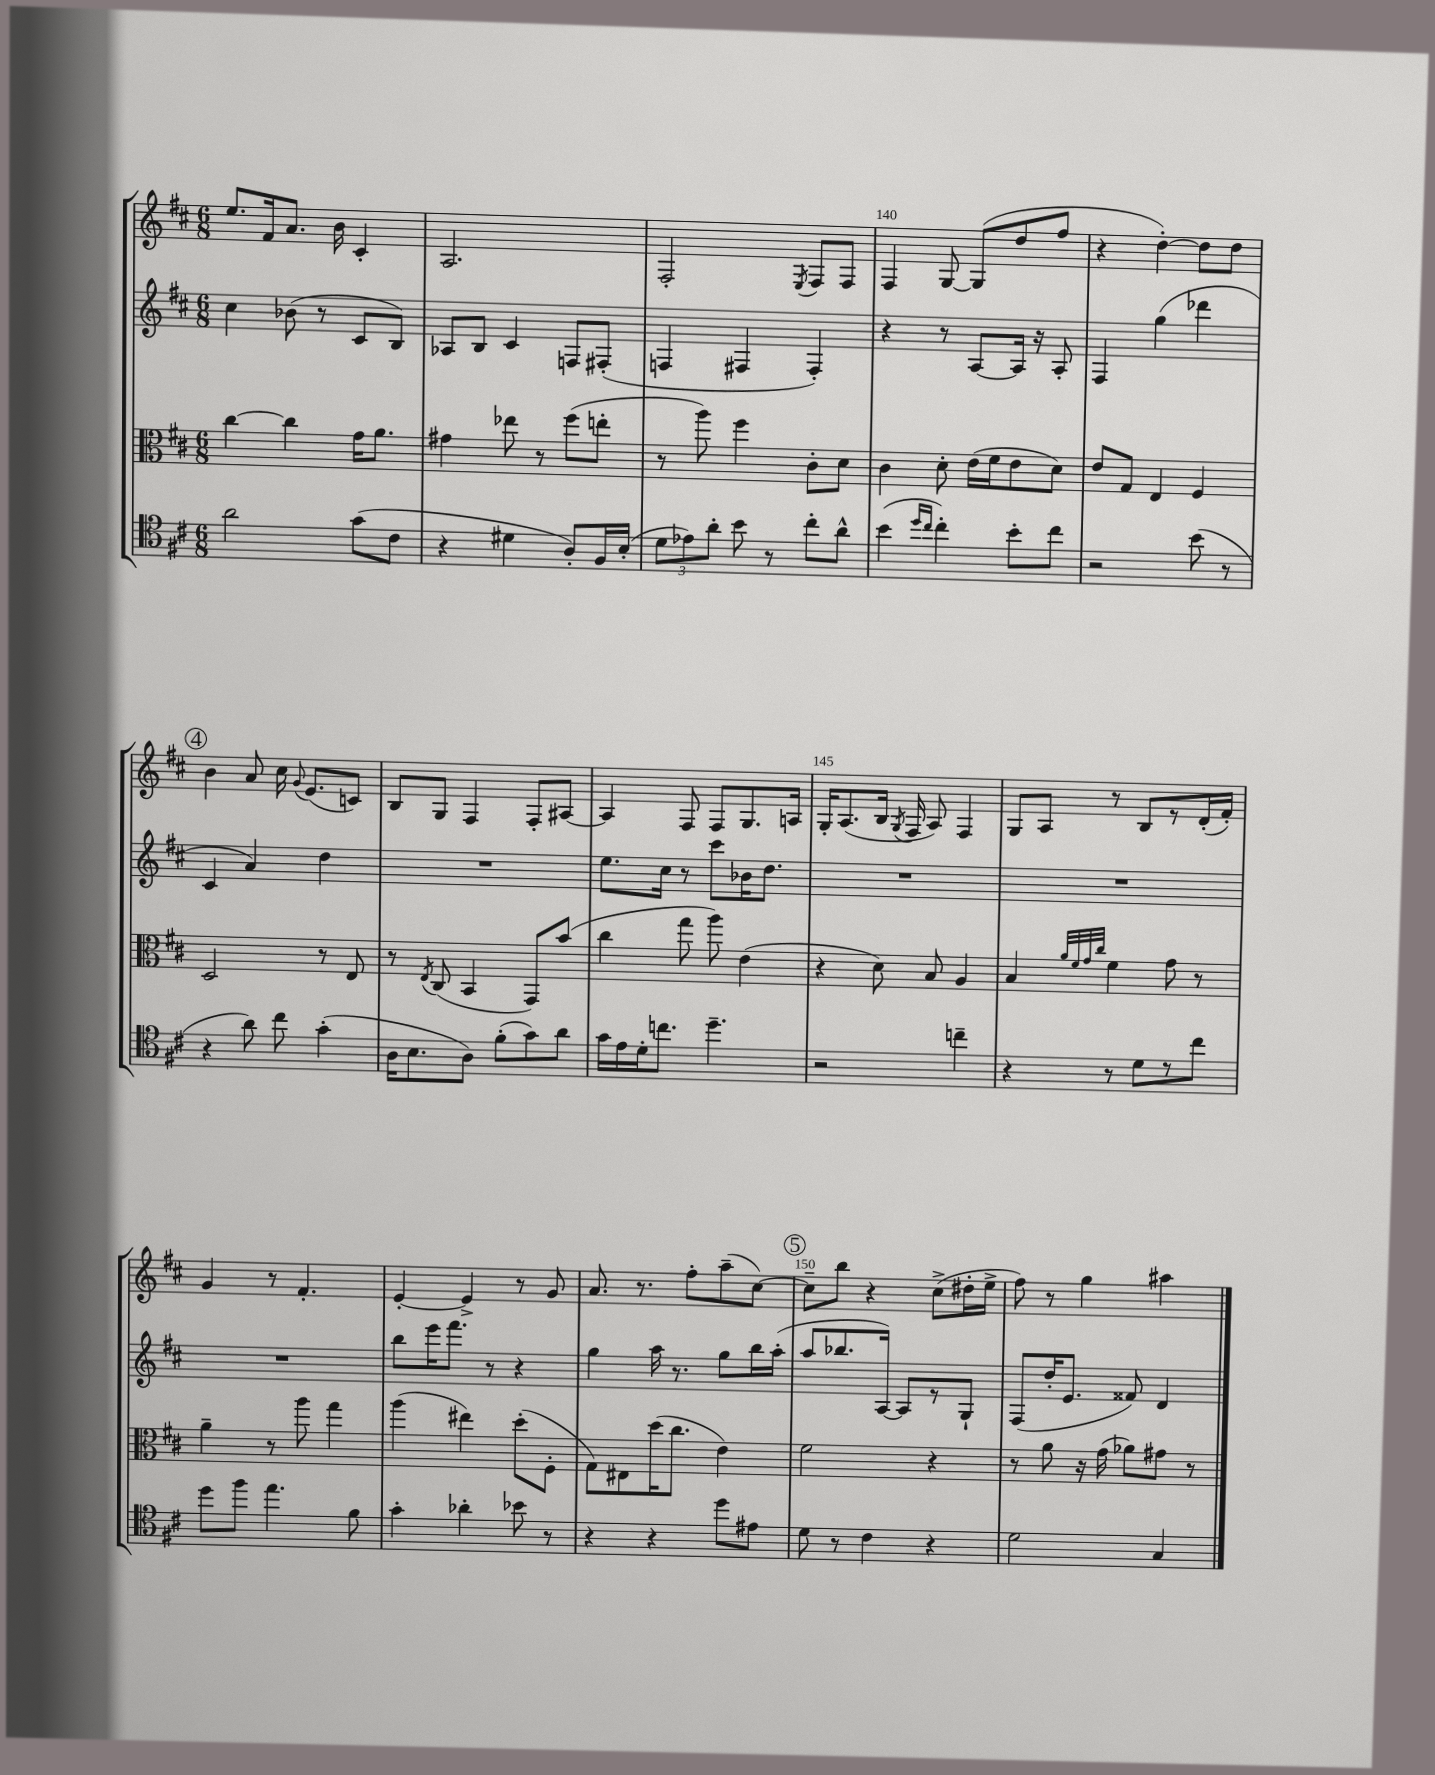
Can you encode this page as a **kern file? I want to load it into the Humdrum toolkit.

**kern	**kern	**kern	**kern
*staff4	*staff3	*staff2	*staff1
*clefC4	*clefC3	*clefG2	*clefG2
*k[f#c#]	*k[f#c#]	*k[f#c#]	*k[f#c#]
*M6/8	*M6/8	*M6/8	*M6/8
2a	[4cc#	4cc#	8.ee
.	.	.	16f#
.	4cc#]	(8b-	8.a
.	.	8r	.
.	.	.	16b
(8g	16g	8c#	4c#'
.	8.a	.	.
8c#	.	8B)	.
=	=	=	=
4r	4g#	8A-	2.A
.	.	8B	.
4d#	8ee-	4c#	.
.	8r	.	.
8A')	(8ff#	8F	.
16F#	8ee'	(8F#'	.
(16B'	.	.	.
=	=	=	=
12d	8r	4F	2F#'
12e-)	.	.	.
.	8aa)	.	.
12a'	.	.	.
8b	4ff#	4F#	.
8r	.	.	.
.	.	.	8qE
8cc#'	8c#'	4F#')	8F#
8a^^	8d	.	8F#
=	=	=	=
(4b	4c#	4r	4F#
16qqdd	.	.	.
16qqcc#	.	.	.
4cc#')	8d'	8r	[8G
.	(16e	[8A	(8G]
.	16f#	.	.
8b'	8e	16A]	8dd
.	.	16r	.
8cc#	8d)	8A'	8ff#
=	=	=	=
2r	8e	4F#	4r
.	8G	.	.
.	4E	(4gg	[4dd')
(8b	4F#	4ddd-	8dd]
8r	.	.	8dd
=	=	=	=
4r	2D	4c#	4b
8a)	.	4a)	8a
8cc#	.	.	16cc#
.	.	.	8qqg
.	.	.	(8.e
(4g'	8r	4dd	.
.	8E	.	8c)
=	=	=	=
16A	8r	2.r	8B
8.B	.	.	.
.	8qE	.	.
.	(8C#	.	8G
8A)	4BB	.	4F#
(8f#'	.	.	.
8g)	8GG)	.	8F#'
8a	(8b	.	[8A#
=	=	=	=
16g	4cc#	8.ee	4A#]
16e	.	.	.
16d'	.	.	.
8.cc	.	16cc#	.
.	8gg	8r	8F#
4.dd~	8aa)	8ccc#	8F#
.	(4e	16b-	8.G
.	.	8.dd	.
.	.	.	16A
=	=	=	=
2r	4r	2.r	16G'
.	.	.	(8.A
.	8d)	.	16B
.	.	.	8qG
.	.	.	16F#
.	8B	.	8A)
4cc~	4A	.	4F#
=	=	=	=
4r	4B	2.r	8G
.	.	.	8A
.	32qqa	.	.
.	32qqf#	.	.
.	32qqg	.	.
.	32qqcc#	.	.
8r	4f#	.	8r
8d	.	.	8B
8r	8g	.	8r
8cc#	8r	.	(16d'
.	.	.	16f#')
=	=	=	=
8dd	4a~	2.r	4g
8ff#	.	.	.
4.ee	8r	.	8r
.	8aa	.	4.f#'
.	4gg	.	.
8f#	.	.	.
=	=	=	=
4g'	(4aa	8bb	[4e'
.	.	16eee	.
.	.	8.fff#	.
4a-'	4ee#)	.	4e^]
.	.	8r	.
8b-	(8dd'	4r	8r
8r	8F#'	.	8g
=	=	=	=
4r	8G)	4gg	8.a
.	8E#	.	.
.	.	.	8.r
4r	(16dd	16aa	.
.	8.cc#	8.r	.
.	.	.	8ff#'
8dd	4e)	8gg	(8aa~
8e#	.	16bb	[8cc#)
.	.	(16aa'	.
=	=	=	=
8d	2f#	8aa	8cc#~]
8r	.	8.bb-	8bb
4c#	.	.	4r
.	.	[16A)	.
.	.	8A]	.
4r	4r	8r	(8cc#^
.	.	8G`	16dd#'
.	.	.	16ee^
=	=	=	=
2d	8r	(8F#	8ff#)
.	8a	16dd'	8r
.	.	8.e	.
.	16r	.	4gg
.	(16g	.	.
.	8a-)	8f##)	.
4G	8g#	4d	4aa#
.	8r	.	.
==	==	==	==
*-	*-	*-	*-
